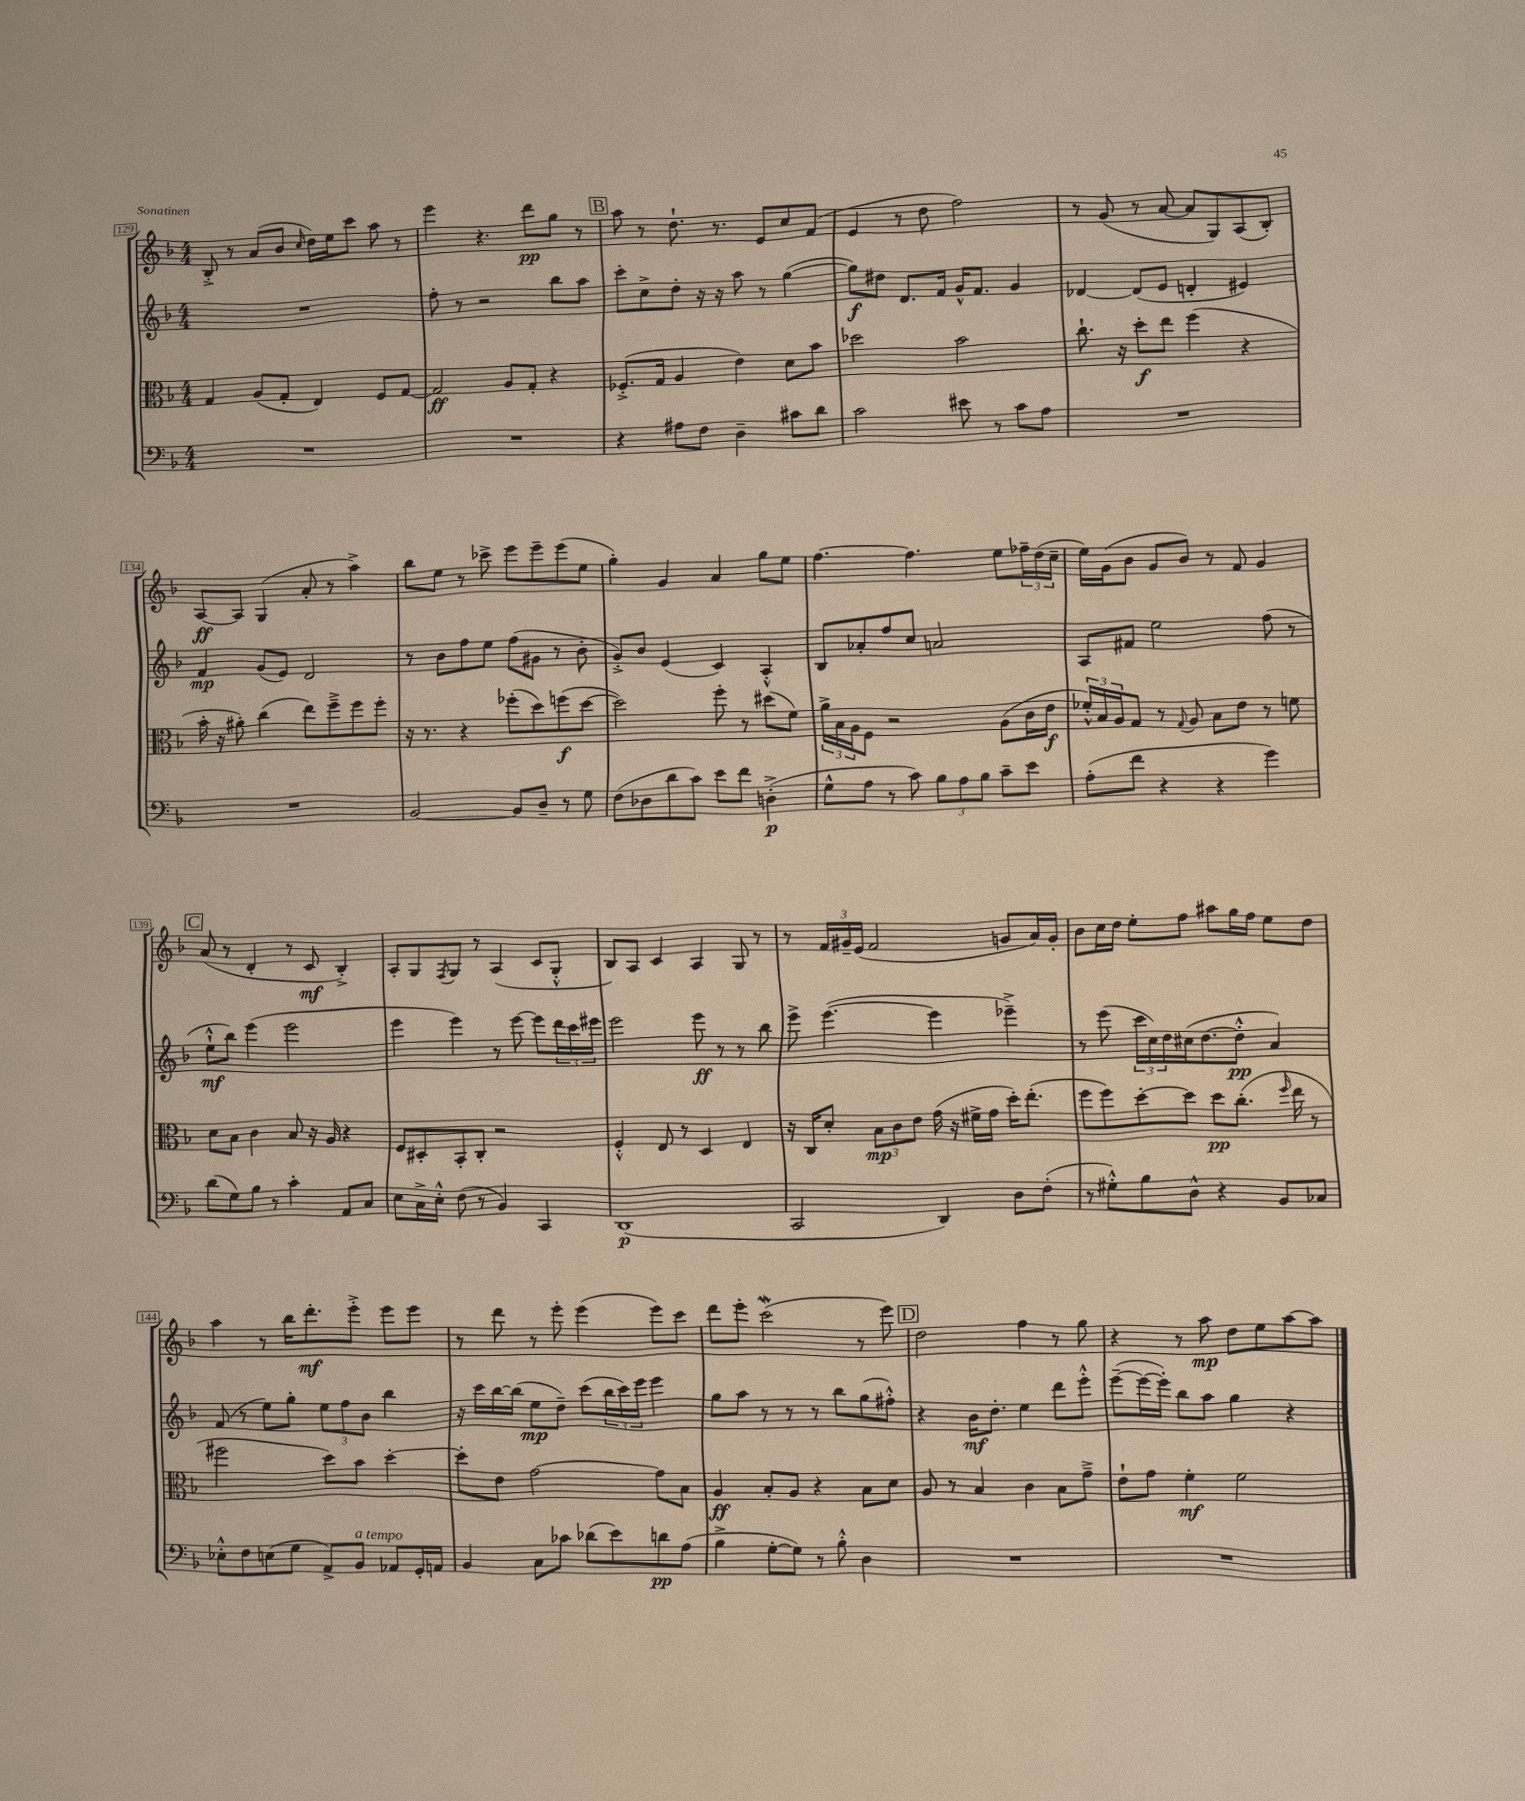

**kern	**kern	**kern	**kern
*staff4	*staff3	*staff2	*staff1
*clefF4	*clefC3	*clefG2	*clefG2
*k[b-]	*k[b-]	*k[b-]	*k[b-]
*M4/4	*M4/4	*M4/4	*M4/4
1r	4G	1r	8B-'^
.	.	.	8r
.	(8A	.	(8a
.	8G'	.	8b-
.	.	.	16qqcc
.	4E)	.	16dd)
.	.	.	16ee
.	.	.	8ccc
.	8F	.	8aa
.	[8G	.	8r
=	=	=	=
1r	2G]	8ff'	4eee
.	.	8r	.
.	.	2r	4.r
.	8A	.	.
.	8G'	.	8ddd
.	4r	8bb-	8gg
.	.	8aa	8r
=	=	=	=
4r	(8.F-'^	8ccc'	8aa
.	.	8cc^	8r
.	16G	.	.
8A#	4A	8dd'	8.dd`
8F	.	16r	.
.	.	16r	8.r
4D~	4e)	8aa	.
.	.	8r	8e
8c#	8d	([4gg	8cc
8d	8b-	.	(8f
=	=	=	=
2c	2dd-	8gg])	4e
.	.	8dd#	.
.	.	8.d	8r
.	.	.	8dd
.	.	16f	.
8e#	2b-	16g^^	2ff)
.	.	8.f	.
8r	.	.	.
8c	.	4g	.
8A	.	.	.
=	=	=	=
1r	8.cc`	[4d-	8r
.	.	.	(8g
.	16r	.	.
.	8dd'	(8d-]	8r
.	8ee	8e	[8a
.	(4ff	4d'	8a]
.	.	.	8G)
.	4r	4e#)	(8A
.	.	.	8B-')
=	=	=	=
1r	16b-'	4f	[8A
.	16r	.	.
.	8a#')	.	8A]
.	(4cc	(8g	(4G
.	.	8e)	.
.	8ee)	2d	8a'
.	8ff~^	.	8r
.	8ff	.	4aa^)
.	8ff'	.	.
=	=	=	=
[2BB-	16r	8r	8bb-
.	8.r	.	.
.	.	8b-	8ee
.	4r	8ff	8r
.	.	8ee	8ccc-^
8BB-]	(8ff-'	(8ff	8eee
8D~	8dd)	8g#	8eee~
8r	(8ff	8r	(8eee
8G	[8dd	8b-'	8ee
=	=	=	=
(8F	2dd])	8g'^)	4gg')
8D-	.	8b-	.
8d	.	(4e	4g
8c)	.	.	.
8e	8ff'	4c)	4a
8f	8r	.	.
(4D'^	(8dd#	4A'^^	8gg
.	8f)	.	8ee
=	=	=	=
8G^^	24a^	8B-	[4.ff
.	24B-	.	.
.	24A	.	.
8A	8F	8a-'	.
8r	2r	8ff	.
8c)	.	8cc	4.ff]
12B-	.	2a	.
12A	.	.	.
12B-	.	.	.
8c~	(8A	.	8ee
8e	16c	.	24ff-~
.	.	.	(24dd
.	16e	.	.
.	.	.	24cc~
=	=	=	=
(8A'	24f-'^^)	8A	16ee)
.	24B-	.	.
.	.	.	(16g
.	24A	.	.
8f	8G	8f#	8b-
4r	8r	2ee	8g
.	8qqG	.	.
.	8A	.	8b-)
4r	8B-	.	8r
.	8e	.	8f
4g)	8r	(8ff	4g
.	8f	8r	.
=	=	=	=
(8d	8d	8ee`^^	(8a
8G)	8B-	8bb-)	8r
8B-	4c	(4eee	4d'
8r	.	.	.
4c'	8B-	2eee	8r
.	16r	.	8c
.	16A	.	.
8AA	4r	.	4B-'^)
8C	.	.	.
=	=	=	=
8E	8F	4eee	8A'
16C^	8D#'	.	8G
16E'^^	.	.	.
.	.	.	8qF
(8F	8BB-'	4eee)	8G
8r	8C'	.	8r
4BB-)	2r	8r	(4A
.	.	[8eee	.
4CC	.	8eee]	8c
.	.	24ddd	8G'^^
.	.	24ccc	.
.	.	24eee#	.
=	=	=	=
(1DD	4F'^^	2eee	8B-)
.	.	.	8A
.	8E	.	4c
.	8r	.	.
.	4D	8eee	4A
.	.	8r	.
.	4E	8r	8G
.	.	8bb-	8r
=	=	=	=
2CC	16r	8eee^	8r
.	16C	.	.
.	8d'	([4.eee	24f
.	.	.	24g#~
.	.	.	(24e
.	12B-	.	2f
.	12c	.	.
.	12e	.	.
4DD)	(16g	4eee]	.
.	16r	.	.
.	16f#^	.	.
.	16g	.	.
8D	16dd')	4eee-~^)	8g
.	(8.ee'	.	.
(8F'	.	.	16a)
.	.	.	16g'
=	=	=	=
8r	8ff	8r	8b-
8G#'^^)	8ff)	(8eee	16cc
.	.	.	16dd
8B-	[8dd'	24ccc	8ee'
.	.	24cc)	.
.	.	24dd	.
8D^^	8dd]	(16cc#	8ff
.	.	[8.dd	.
4r	8dd	.	8aa#
.	(8.cc'	8dd'^^]	16gg
.	.	.	16ff
8BB-	.	4a)	8ee
.	16qqff	.	.
.	16ee	.	.
8C-	8r	.	8dd
=	=	=	=
8E-'^^	2ff#	(8f	4aa
8F	.	8r	.
(8E	.	8ee)	8r
8G	.	8gg'	16bb-
.	.	.	8.ddd'
8AA^)	8dd)	12ee	.
.	.	12ff	.
8BB-	8b-	.	8eee'^
.	.	12b-	.
8AA-	[4dd'	4bb-	8eee
16GG'	.	.	8eee
16AA	.	.	.
=	=	=	=
4BB-	8dd']	16r	8r
.	.	16ccc	.
.	8e	[16bb-	8ddd
.	.	(16bb-]	.
8C	[2g	8ee	8r
8c-	.	8dd~)	8eee'
(8d-	.	(8ccc	(4eee
8e)	.	24bb-	.
.	.	24ccc)	.
.	.	24eee	.
8d	8g]	4eee	8eee)
(8A	8B-	.	8ccc
=	=	=	=
4B-^	4A	8gg	8ddd
.	.	8aa	8eee'
[8G'	8B-'	8r	(2ccc
8G])	8A	8r	.
8r	4r	8r	.
8B-'^^	.	8bb-	.
4D	8B-	(8gg	8r
.	8d	8ff#'^^)	8eee)
=	=	=	=
1r	8A	4r	2dd
.	8r	.	.
.	4B-	16b-	.
.	.	8.dd'	.
.	4c	4ee	4ff
.	8B-	8ddd	8r
.	8g~^	8eee'^^	8gg
=	=	=	=
1r	8e`	([8eee~	4r
.	8g	16eee_	.
.	.	16eee'])	.
.	4f'	8bb-	8r
.	.	8aa	8aa
.	2f	4gg	8dd
.	.	.	8ee
.	.	4r	[8aa
.	.	.	8aa]
==	==	==	==
*-	*-	*-	*-
